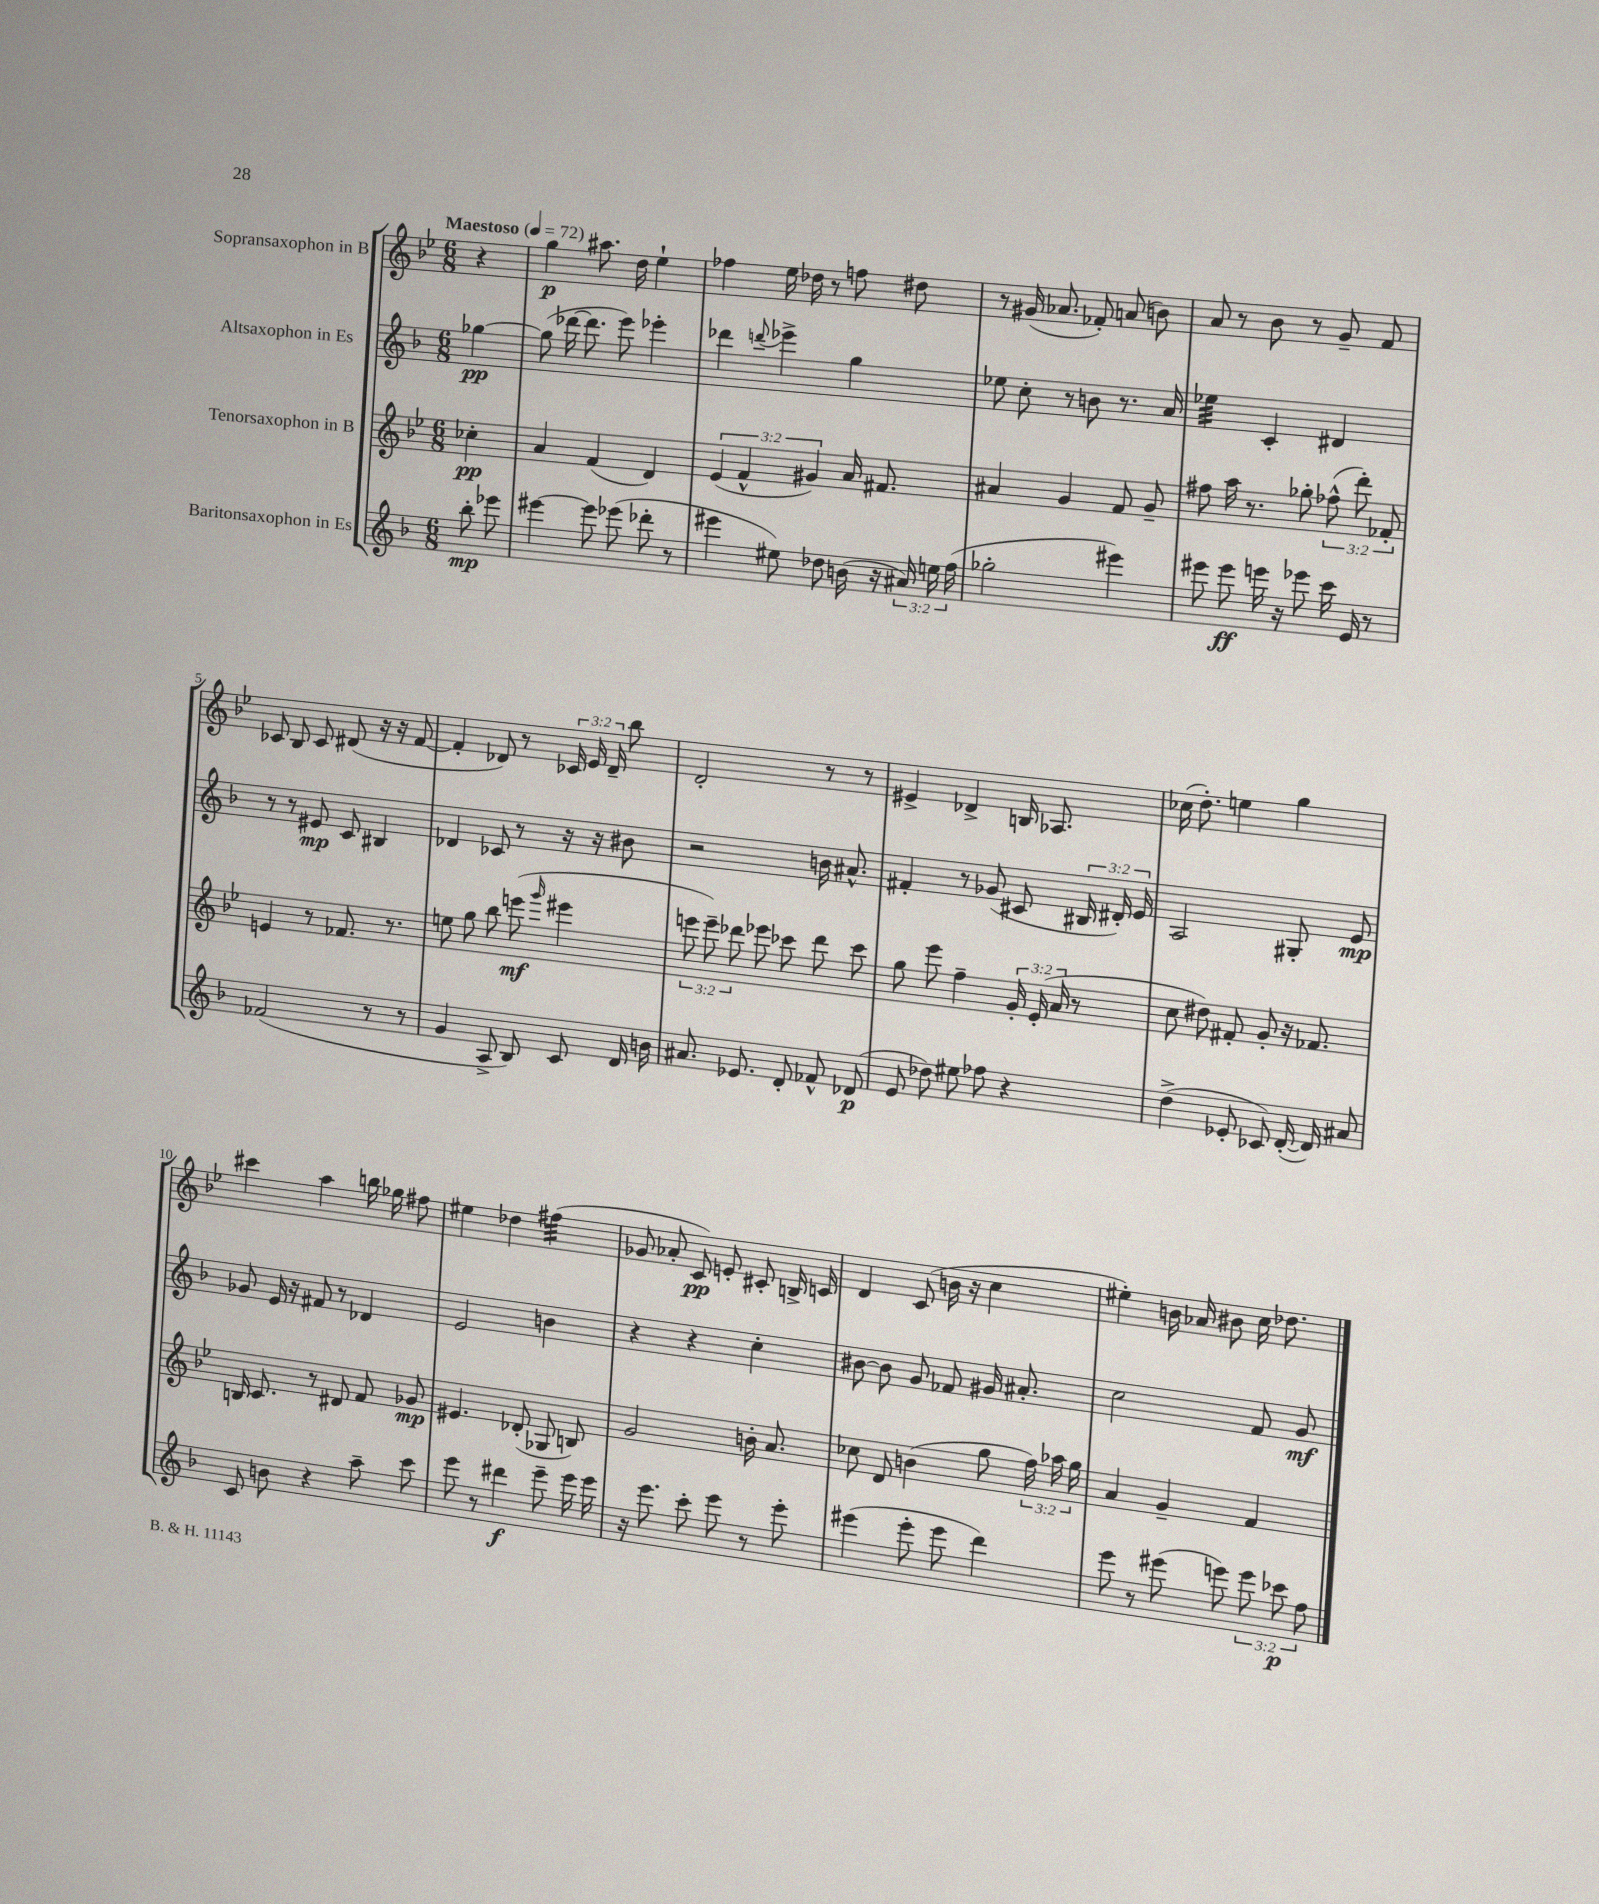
<<
\new StaffGroup <<
\new Staff = "s0" \with { instrumentName = "Sopransaxophon in B" } {
    \clef treble \key bes \major \numericTimeSignature \time 6/8 \override Staff.TupletNumber.text = #tuplet-number::calc-fraction-text \partial 4 \tempo "Maestoso" 4 = 72
    \autoBeamOff r4 |
    g''4\p ais''8. d''16 ees''4-! |
    fes''4 ees''16 des''16 r8 f''8 dis''8 |
    r8 gis'16( aes'8. fes'8-.) a'8( b'8) |
    a'8 r8 bes'8 r8 g'8-- f'8 |
    ces'8 bes8 ces'8 dis'8( r16 r16 f'8~ |
    f'4-. des'8) r8 \tuplet 3/2 { ces'16 ees'16 des'16-- } bes''8 |
    d'2-. r8 r8 |
    eis'4-> des'4-> b16 aes8. |
    ces''16( d''8.-.) e''4 g''4 |
    cis'''4 a''4 b''16 ges''16 fis''8 |
    eis''4 des''4 fis''4:32( |
    ges'8 aes'8-. c'8\pp) e'8-. cis'8-. b16-> c'16 |
    d'4 c'8( b'16 r16 c''4 |
    eis''4-.) b'16 aes'16 bis'8 c''16 des''8. \bar "|." |
}
\new Staff = "s1" \with { instrumentName = "Altsaxophon in Es" } {
    \clef treble \key f \major \numericTimeSignature \time 6/8 \override Staff.TupletNumber.text = #tuplet-number::calc-fraction-text \partial 4
    \autoBeamOff ges''4~\pp |
    ges''8( des'''16~ des'''8. e'''8) ees'''4-. |
    des'''4 \appoggiatura { d'''8 } ees'''4-> g''4 |
    ees''8 c''8-. r8 b'8 r8. a'16 |
    ees''4:32 c'4-. dis'4 |
    r8 r8 eis'8\mp c'8 bis4 |
    des'4 ces'8 r8 r16 r16 bis'8 |
    r2 b'16 ais'8.-^ |
    fis'4-. r8 ges'8( cis'8 \tuplet 3/2 { bis16 dis'16-.) e'16 } |
    a2 gis8-. e'8\mp |
    ges'8 e'16 r16 fis'8 r8 des'4 |
    e'2 b'4 |
    r4 r4 c''4-. |
    bis'8~ bis'8 g'8 fes'8 gis'16 ais'8.-. |
    c''2 f'8 g'8\mf \bar "|." |
}
\new Staff = "s2" \with { instrumentName = "Tenorsaxophon in B" } {
    \clef treble \key bes \major \numericTimeSignature \time 6/8 \override Staff.TupletNumber.text = #tuplet-number::calc-fraction-text \partial 4
    \autoBeamOff ces''4-.\pp |
    a'4 f'4( d'4) |
    \tuplet 3/2 { ees'4( f'4-^ gis'4) } a'16 fis'8. |
    ais'4 g'4 f'8 g'8-- |
    fis''8 a''16 r8. ges''8-. \tuplet 3/2 { fes''8-^( d'''8-.) fes'8-. } |
    e'4 r8 fes'8. r8. |
    e''8 g''8 bes''8 e'''8\mf( \grace { g'''16 } eis'''4 |
    \tuplet 3/2 { e'''8 e'''8--) des'''8 } ees'''8 ces'''8 des'''8 ces'''8 |
    g''8 ees'''8 f''4-- \tuplet 3/2 { g'16-. ees'16-.( a'16 } r8 |
    c''8 dis''8) fis'8-. g'8-. r16 fes'8. |
    b16 c'8. r8 dis'8 f'8 ges'8\mp |
    eis'4. des'8-.( ges8 b8) |
    g'2 b'16-. a'8. |
    ces''8 d'8 b'4( g''8 \tuplet 3/2 { f''16) aes''16 g''16 } |
    a'4 g'4-- f'4 \bar "|." |
}
\new Staff = "s3" \with { instrumentName = "Baritonsaxophon in Es" } {
    \clef treble \key f \major \numericTimeSignature \time 6/8 \override Staff.TupletNumber.text = #tuplet-number::calc-fraction-text \partial 4
    \autoBeamOff bes''8-.\mp ees'''8 |
    eis'''4~ eis'''8 ees'''8( des'''8-. r8 |
    eis'''4 eis''8) des''8 b'16( r16 \tuplet 3/2 { ais'16) e''16 f''16( } |
    ges''2-. eis'''4) |
    eis'''8 eis'''8\ff e'''16 r16 ees'''8 c'''16 e'16 r8 |
    fes'2( r8 r8 |
    g'4 a8-> bes8) c'8 d'16 b'16 |
    ais'8. ees'8. d'8-. fes'8-^ des'8\p( |
    e'8 des''8) eis''8 fes''8 r4 |
    d''4->( ees'8-. ces'8) d'16~-.( d'16) ais'8 |
    c'8 b'8 r4 a''8-- c'''8 |
    e'''8 r8 dis'''4\f e'''8-- e'''16 e'''16 |
    r16 e'''8. c'''8-. e'''8 r8 e'''8-. |
    eis'''4( eis'''8-. eis'''8 d'''4) |
    e'''8 r8 eis'''8( e'''8) \tuplet 3/2 { e'''8 ces'''8\p f''8 } \bar "|." |
}
>>
>>
